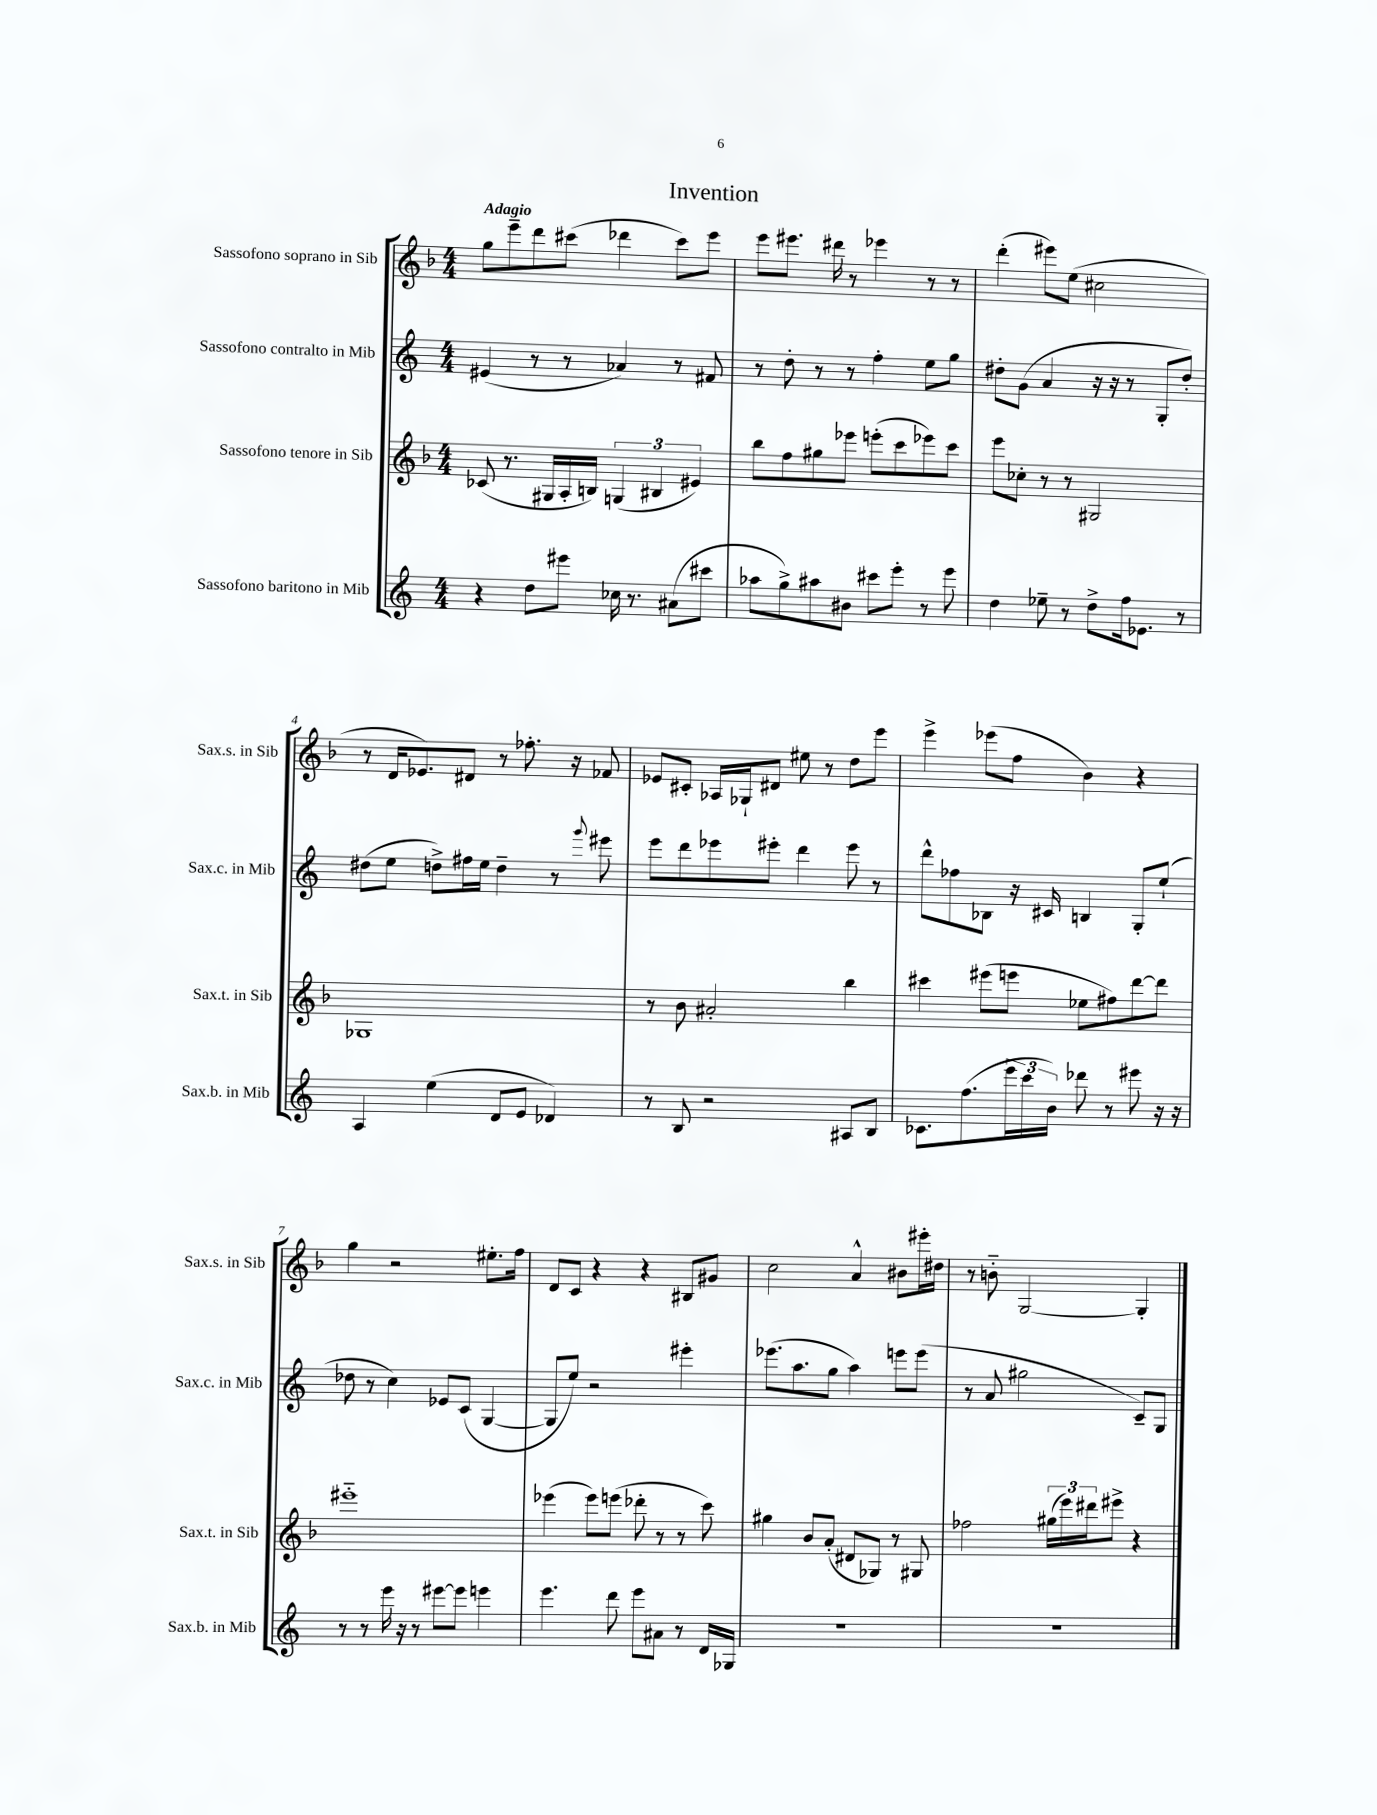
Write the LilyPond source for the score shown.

\header { title = "Invention" }
<<
\new StaffGroup <<
\new Staff = "s0" \with { instrumentName = "Sassofono soprano in Sib" shortInstrumentName = "Sax.s. in Sib" } {
    \clef treble \key f \major \numericTimeSignature \time 4/4 \tempo "Adagio"
    g''8 e'''8-- d'''8 cis'''8( des'''4 cis'''8) e'''8 |
    e'''8 eis'''8. dis'''16 r8 ees'''4 r8 r8 |
    d'''4-.( eis'''8) e''8( cis''2 |
    r8 d'16 ees'8.) dis'8 r8 fes''8.-. r16 fes'8 |
    ees'8 cis'8-. aes16 ges16-! dis'8 eis''8 r8 d''8 e'''8 |
    e'''4-> ees'''8( f''8 bes'4) r4 |
    g''4 r2 eis''8.-. f''16 |
    d'8 c'8 r4 r4 bis8 gis'8 |
    c''2 a'4-^ bis'8 eis'''16-. dis''16 |
    r8 b'8-_ g2~ g4-. \bar "|." |
}
\new Staff = "s1" \with { instrumentName = "Sassofono contralto in Mib" shortInstrumentName = "Sax.c. in Mib" } {
    \clef treble \key c \major \numericTimeSignature \time 4/4
    eis'4( r8 r8 aes'4) r8 fis'8 |
    r8 d''8-. r8 r8 f''4-. e''8 g''8 |
    dis''8-. g'8( a'4 r16 r16 r8 g8-. dis''8-.) |
    dis''8( e''8 d''8->) fis''16 e''16 d''4-- r8 \appoggiatura { g'''8 } eis'''8 |
    e'''8 d'''8 ees'''8 eis'''8-. d'''4 eis'''8 r8 |
    d'''8-^ fes''8 bes8 r16 cis'16 b4 g8-. e''8-!( |
    des''8 r8 c''4) ees'8 c'8( g4~ |
    g8 e''8) r2 eis'''4-. |
    ees'''8.( a''8. g''8 a''4) e'''8 e'''8( |
    r8 a'8 gis''2 c'8--) g8 \bar "|." |
}
\new Staff = "s2" \with { instrumentName = "Sassofono tenore in Sib" shortInstrumentName = "Sax.t. in Sib" } {
    \clef treble \key f \major \numericTimeSignature \time 4/4
    ces'8( r8. gis16 a16-. b16) \tuplet 3/2 { g4( bis4 eis'4) } |
    bes''8 f''8 gis''8 ees'''8 e'''8-.( c'''8 ees'''8) c'''8 |
    e'''8 ces''8-. r8 r8 gis2 |
    ges1 |
    r8 bes'8 ais'2-. bes''4 |
    cis'''4 eis'''8( e'''8 ees''8 fis''8) d'''8~ d'''8 |
    eis'''1-_ |
    ees'''4( ees'''8) e'''8( des'''8-. r8 r8 c'''8) |
    gis''4 bes'8 a'8-.( dis'8 ges8) r8 gis8 |
    fes''2 \tuplet 3/2 { gis''16( e'''16) dis'''16 } eis'''8-> r4 \bar "|." |
}
\new Staff = "s3" \with { instrumentName = "Sassofono baritono in Mib" shortInstrumentName = "Sax.b. in Mib" } {
    \clef treble \key c \major \numericTimeSignature \time 4/4
    r4 d''8 eis'''8 ces''16 r8. ais'8( cis'''8 |
    aes''8 g''8->) ais''8 bis'8 cis'''8 e'''8-. r8 e'''8 |
    d''4 ees''8-- r8 d''8-> f''16 ees'8. r8 |
    a4 e''4( d'8 e'8 des'4) |
    r8 b8 r2 ais8 b8 |
    ces'8. f''8.( \tuplet 3/2 { e'''16 c'''16 b'16) } des'''8 r8 eis'''8 r16 r16 |
    r8 r8 e'''16 r16 r8 eis'''8~ eis'''8 e'''4 |
    e'''4. d'''8 e'''8 ais'8 r8 d'16 ges16 |
    R1 |
    R1 \bar "|." |
}
>>
>>
